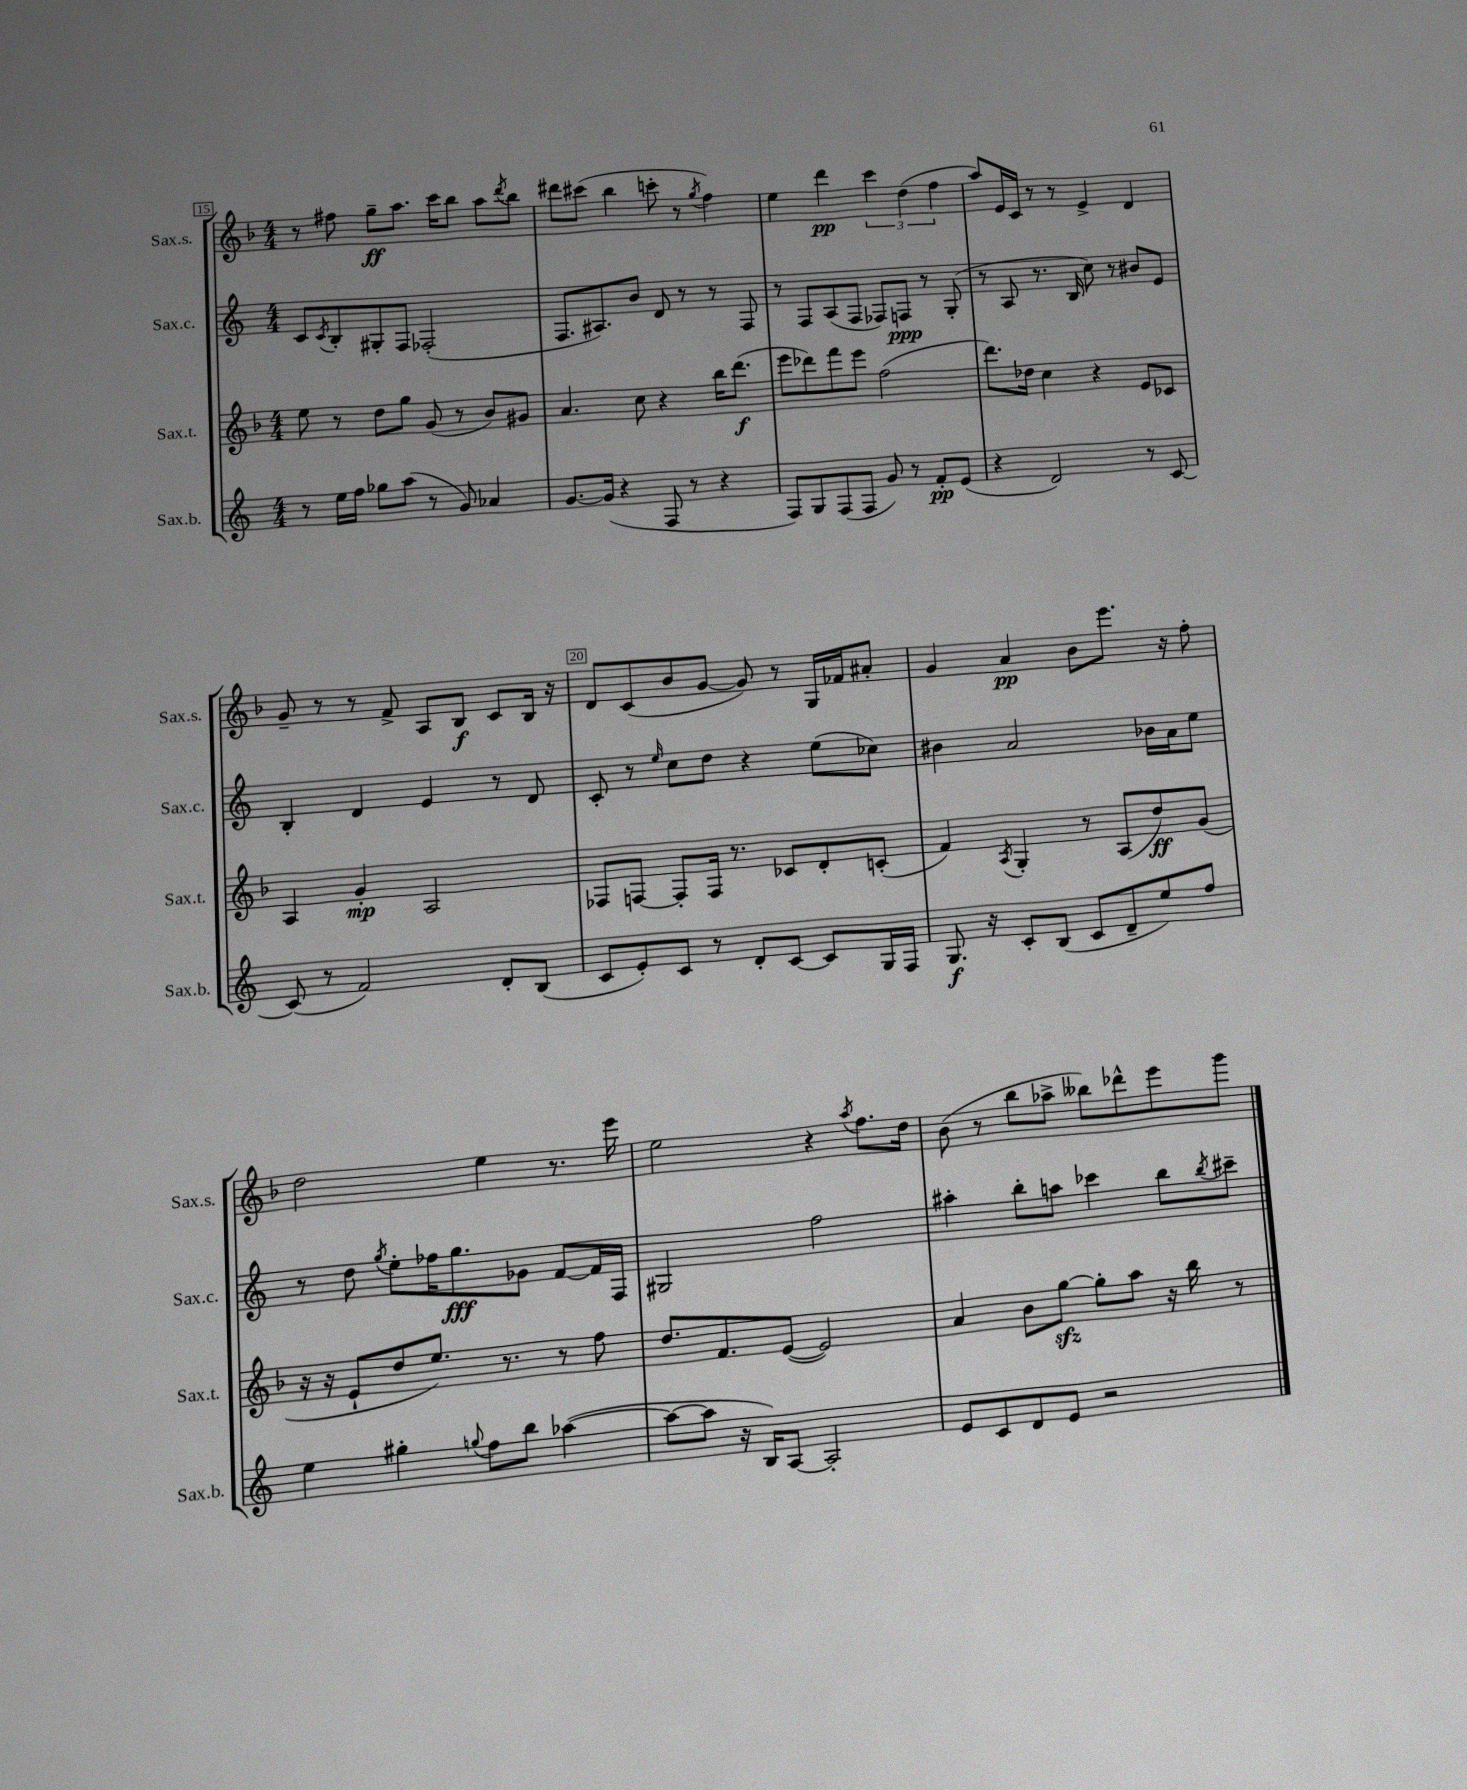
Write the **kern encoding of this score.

**kern	**dynam	**kern	**dynam	**kern	**dynam	**kern	**dynam
*part4	*part4	*part3	*part3	*part2	*part2	*part1	*part1
*staff4	*staff4	*staff3	*staff3	*staff2	*staff2	*staff1	*staff1
*I"Sax.b.	*	*I"Sax.t.	*	*I"Sax.c.	*	*I"Sax.s.	*
*I'Sax.b.	*	*I'Sax.t.	*	*I'Sax.c.	*	*I'Sax.s.	*
*clefG2	*	*clefG2	*	*clefG2	*	*clefG2	*
*k[]	*	*k[b-]	*	*k[]	*	*k[b-]	*
*M4/4	*	*M4/4	*	*M4/4	*	*M4/4	*
=15	=15	=15	=15	=15	=15	=15	=15
8r	.	8ee\	.	8c/L	.	8r	.
.	.	.	.	8qc/	.	.	.
16ee\LL	.	8r	.	8B'/	.	8ff#X\	.
16ff\JJ	.	.	.	.	.	.	.
8gg-X\L	.	8dd\L	.	8G#X'/	.	8gg~\L	ff
(8aa\J	.	8gg\J	.	8F/J	.	8.aa\J	.
8r	.	(8g/	.	(2F-X'/	.	.	.
.	.	.	.	.	.	16ccc\KL	.
8g/)	.	8r	.	.	.	8bb-\J	.
4a-X/	.	8b-/L)	.	.	.	8aa\L	.
.	.	.	.	.	.	8qddd/	.
.	.	8g#X/J	.	.	.	8bb-\J	.
=16	=16	=16	=16	=16	=16	=16	=16
[8.g/L	.	4.a/	.	8.F/L	.	8ddd#X\L	.
.	.	.	.	.	.	(8ccc#X\J	.
(16g/Jk]	.	.	.	8.A#X/)	.	.	.
4r	.	.	.	.	.	4bb-\	.
.	.	8cc\	.	8b/J	.	.	.
8F/	.	4r	.	8d/	.	8cccn'\	.
8r	.	.	.	8r	.	8r	.
.	.	.	.	.	.	8qgg/	.
4r	.	16bb-\KL	.	8r	.	4ff\)	.
.	.	(8.ddd\J	f	.	.	.	.
.	.	.	.	8F/	.	.	.
=17	=17	=17	=17	=17	=17	=17	=17
8F/L)	.	8eee\L	.	8r	.	4ee\	.
8G/	.	8ddd-X\)	.	8F/L	.	.	.
(8F/	.	8fff\	.	(8A/	.	4ddd\	pp
8F/J	.	8eee\J	.	8F/J	.	.	.
8g/)	.	(2ff\	.	8F-X/L)	.	6ccc\	.
8r	.	.	.	8Fn/J	ppp	.	.
.	.	.	.	.	.	(6dd\	.
8f'/L	pp	.	.	8r	.	.	.
.	.	.	.	.	.	6ff\	.
(8e/J	.	.	.	(8G'/	.	.	.
=18	=18	=18	=18	=18	=18	=18	=18
4r	.	8.ddd\L)	.	8r	.	8aa/L)	.
.	.	.	.	8A/	.	16e/L	.
.	.	16dd-X\Jk	.	.	.	16c/JJ	.
2d/)	.	4cc\	.	8.r	.	8r	.
.	.	.	.	.	.	8r	.
.	.	.	.	16B/	.	.	.
.	.	4r	.	8cc\)	.	4e^/	.
.	.	.	.	8r	.	.	.
8r	.	8e/L	.	8b#X/L	.	4d/	.
[8c/	.	8c-X/J	.	8e/J	.	.	.
!!LO:LB:g=z
=19	=19	=19	=19	=19	=19	=19	=19
(8c/]	.	4A/	.	4B'/	.	8g~/	.
8r	.	.	.	.	.	8r	.
2f/)	.	4g'/	mp	4d/	.	8r	.
.	.	.	.	.	.	8f^/	.
.	.	2A/	.	4e/	.	8A/L	.
.	.	.	.	.	.	8B-/J	f
8d'/L	.	.	.	8r	.	8c/L	.
(8B/J	.	.	.	8d/	.	16B-/Jk	.
.	.	.	.	.	.	16r	.
=20	=20	=20	=20	=20	=20	=20	=20
8c/L	.	8F-X/L	.	8c'/	.	8d/L	.
8e'/)	.	[8Fn/J	.	8r	.	(8c/	.
.	.	.	.	16qqee/	.	.	.
8c/J	.	8F'/L]	.	8cc\L	.	8b-/	.
8r	.	16F/Jk	.	8dd\J	.	[8g/J	.
.	.	8.r	.	.	.	.	.
8d'/L	.	.	.	4r	.	8g/])	.
[8c/J	.	8c-X/L	.	.	.	8r	.
8c/L]	.	8d'/	.	(8ee\L	.	16G/LL	.
.	.	.	.	.	.	16f-X/J	.
16G/L	.	(8cn'/J	.	8cc-X\J)	.	8a#X'/J	.
16F/JJ	.	.	.	.	.	.	.
=21	=21	=21	=21	=21	=21	=21	=21
8.G/	f	4f/)	.	4b#X\	.	4g/	.
16r	.	.	.	.	.	.	.
.	.	8qA/	.	.	.	.	.
8c'/L	.	4G'/	.	2a/	.	4a/	pp
(8B/J	.	.	.	.	.	.	.
8c/L	.	8r	.	.	.	8b-\L	.
8d~/	.	(8A/L	.	.	.	8.eee\J	.
8ee/)	.	8dd/)	ff	16b-X\LL	.	.	.
.	.	.	.	16a\J	.	16r	.
8ff/J	.	(8g/J	.	8ee\J	.	8ff'\	.
!!LO:LB:g=z
=22	=22	=22	=22	=22	=22	=22	=22
4ee\	.	16r	.	8r	.	2dd\	.
.	.	16r	.	.	.	.	.
.	.	8e`/L	.	8dd\	.	.	.
.	.	.	.	8qgg/	.	.	.
4gg#X'\	.	8dd/	.	8ee'\L	.	.	.
.	.	8.ee/J)	.	16ff-X\K	.	.	.
.	.	.	.	8.gg\	fff	.	.
8qqggn/	.	.	.	.	.	.	.
8ff\L	.	.	.	.	.	4ee\	.
.	.	8.r	.	.	.	.	.
8bb\J	.	.	.	8g-X\J	.	.	.
([4aa-X\	.	8r	.	[8f/L	.	8.r	.
.	.	8ff\	.	16f/L]	.	.	.
.	.	.	.	16F/JJ	.	16eee\	.
=23	=23	=23	=23	=23	=23	=23	=23
8aa-\L_	.	8.dd/L	.	2G#X/	.	2ee\	.
8aa-\J]	.	.	.	.	.	.	.
.	.	8.f/	.	.	.	.	.
16r	.	.	.	.	.	.	.
16B/KL)	.	.	.	.	.	.	.
[8A/J	.	([8e/J	.	.	.	.	.
2A'/]	.	2e/])	.	2ff\	.	4r	.
.	.	.	.	.	.	8qaa/	.
.	.	.	.	.	.	8.ff\L	.
.	.	.	.	.	.	16dd\Jk	.
=24	=24	=24	=24	=24	=24	=24	=24
8e/L	.	4a/	.	4aa#X'\	.	(8b-\	.
8c/	.	.	.	.	.	8r	.
8d/	.	8b-\L	.	8bb'\L	.	8bb-\L	.
8e/J	.	[8ggzz\J	.	8aan\J	.	8aa-X^\J	.
2r	.	8gg'\L]	.	4ccc-X\	.	8bb--X\L)	.
.	.	8aa\J	.	.	.	8ddd-X^^\	.
.	.	16r	.	8bb\L	.	8eee\	.
.	.	16bb-\	.	.	.	.	.
.	.	.	.	8qbb/	.	.	.
.	.	8r	.	8ccc#X~\J	.	8ggg\J	.
==	==	==	==	==	==	==	==
*-	*-	*-	*-	*-	*-	*-	*-
